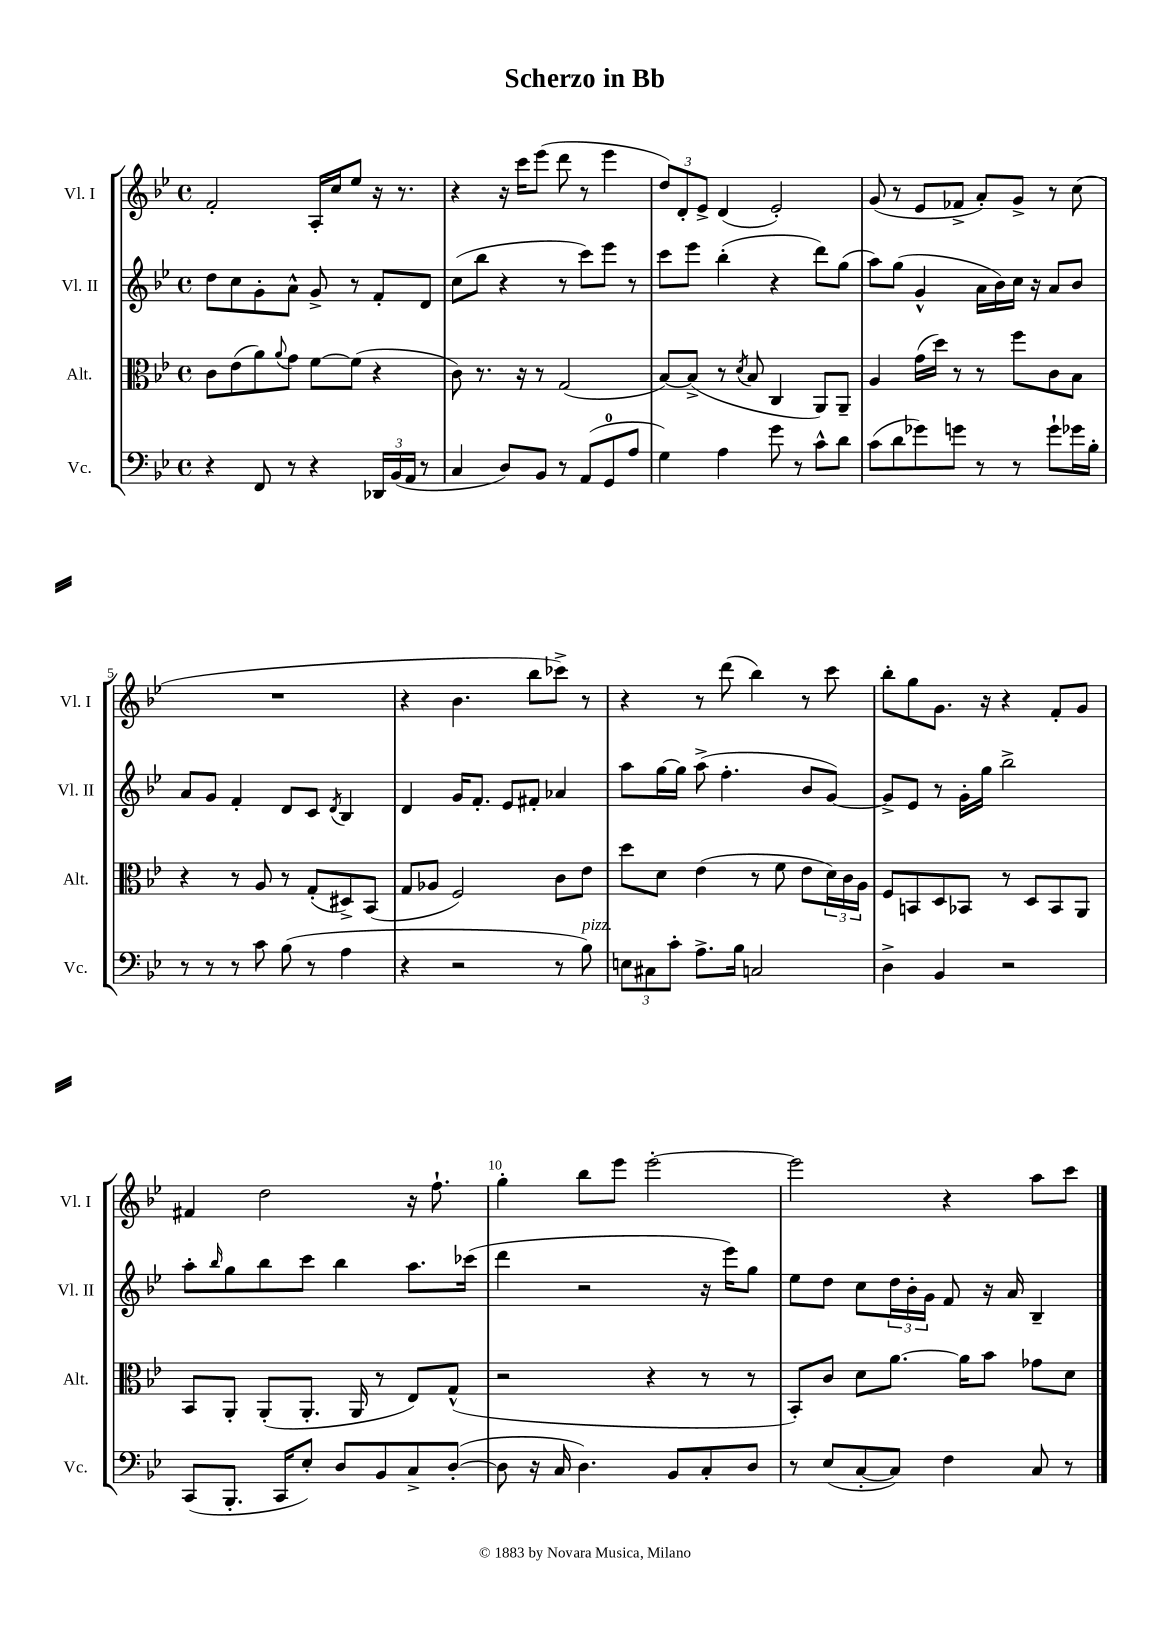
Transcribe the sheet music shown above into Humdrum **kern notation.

**kern	**kern	**kern	**kern
*staff4	*staff3	*staff2	*staff1
*clefF4	*clefC3	*clefG2	*clefG2
*k[b-e-]	*k[b-e-]	*k[b-e-]	*k[b-e-]
*M4/4	*M4/4	*M4/4	*M4/4
*met(c)	*met(c)	*met(c)	*met(c)
4r	8c\L	8dd\L	2f'/
.	(8e-\	8cc\	.
8FF/	8a\)	8g'\	.
.	8qqa/	.	.
8r	8g\J	8a^^\J	.
4r	[8f\L	8g^/	16A'/LL
.	.	.	16cc/J
.	(8f\]J	8r	8ee-/J
24DD-/LL	4r	8f'/L	16r
(24BB-/	.	.	.
.	.	.	8.r
24AA/JJ	.	.	.
8r	.	8d/J	.
=	=	=	=
4C/	8c\)	(8cc\L	4r
.	8.r	8bb-\J	.
8D/L)	.	4r	16r
.	16r	.	16ccc\LK
8BB-/J	8r	.	(8eee-\J
8r	(2G/	8r	8ddd\
(8AA/L	.	8ccc\L)	8r
8GG/	.	8eee-\J	4eee-\
8A/J	.	8r	.
=	=	=	=
4G\)	[8B-/L)	8ccc\L	12dd/L)
.	.	.	12d'/
.	(8B-^/]J	8eee-\J	.
.	.	.	12e-^/J
4A\	8r	(4bb-'\	(4d/
.	8qd/	.	.
.	8B-/	.	.
8g\	4C/	4r	2e-'/)
8r	.	.	.
8c^^\L	8AA/L)	8ddd\L)	.
8d\J	8AA~/J	(8gg\J	.
=	=	=	=
(8c\L	4A/	8aa\L)	(8g/
8d\	.	(8gg\J	8r
8g-\)	(16g\LL	4g^^/	8e-/L
.	16dd\JJ)	.	.
8g\J	8r	.	8f-^/J
8r	8r	16a\LL	8a'/L)
.	.	16b-\)	.
8r	8ff\L	16cc\JJ	8g^/J
.	.	16r	.
8g`\L	8c\	8a/L	8r
16g-\L	8B-\J	8b-/J	(8cc\
16B-'\JJ	.	.	.
=	=	=	=
8r	4r	8a/L	1r
8r	.	8g/J	.
8r	8r	4f'/	.
8c\	8A/	.	.
(8B-\	8r	8d/L	.
8r	(8G'/L	8c/J	.
.	.	8qd/	.
4A\	8D#^/)	4B-/	.
.	(8BB-/J	.	.
=	=	=	=
4r	8G/L	4d/	4r
.	8A-/J	.	.
2r	2F/)	16g/LK	4.b-\
.	.	8.f'/J	.
.	.	8e-/L	.
.	.	8f#'/J	8bb-\L
8r	8c\L	4a-/	8ccc-^\J)
8B-\)	8e-\J	.	8r
=	=	=	=
12E\L	8dd\L	8aa\L	4r
12C#\	.	.	.
.	8d\J	[16gg\L	.
12c'\J	.	.	.
.	.	16gg\]JJ	.
8.A^\L	(4e-\	(8aa^\	8r
.	.	4.ff'\	(8ddd\
16B-\Jk	.	.	.
2C/	8r	.	4bb-\)
.	8f\	.	.
.	8e-\L	8b-/L	8r
.	24d\L)	[8g/J)	8ccc\
.	24c\	.	.
.	24A\JJ	.	.
=	=	=	=
4D^\	8F/L	8g^/]L	8bb-'\L
.	8BB/	8e-/J	8gg\
4BB-/	8D/	8r	8.g\J
.	8BB-/J	16g'\LL	.
.	.	16gg\JJ	16r
2r	8r	2bb-^\	4r
.	8D/L	.	.
.	8BB-/	.	8f'/L
.	8AA/J	.	8g/J
=	=	=	=
(8CC/L	8BB-/L	8aa'\L	4f#/
.	.	16qqbb-/	.
8.BBB-'/J	8AA'/J	8gg\	.
.	(8AA'/L	8bb-\	2dd\
16CC/LK	.	.	.
8E-'/J)	8.AA'/J	8ccc\J	.
8D/L	.	4bb-\	.
.	16AA/	.	.
8BB-/	8r	.	.
8C^/	8E-/L)	8.aa\L	16r
.	.	.	8.ff`\
([8D'/J	(8G^^/J	.	.
.	.	(16ccc-\Jk	.
=	=	=	=
8D\]	2r	4ddd\	4gg'\
16r	.	.	.
16C/	.	.	.
4.D\)	.	2r	8bb-\L
.	.	.	8eee-\J
.	4r	.	[2eee-'\
8BB-/L	.	.	.
8C'/	8r	16r	.
.	.	16eee-\LK)	.
8D/J	8r	8gg\J	.
=	=	=	=
8r	8BB-'/L)	8ee-\L	2eee-\]
(8E-/L	8c/J	8dd\J	.
[8C'/	8d\L	8cc\L	.
8C/]J)	[8.a\J	24dd\L	.
.	.	24b-'\	.
.	.	24g\JJ	.
4F\	.	8f/	4r
.	16a\]LK	.	.
.	8b-\J	16r	.
.	.	16a/	.
8C/	8g-\L	4B-~/	8aa\L
8r	8d\J	.	8ccc\J
==	==	==	==
*-	*-	*-	*-
